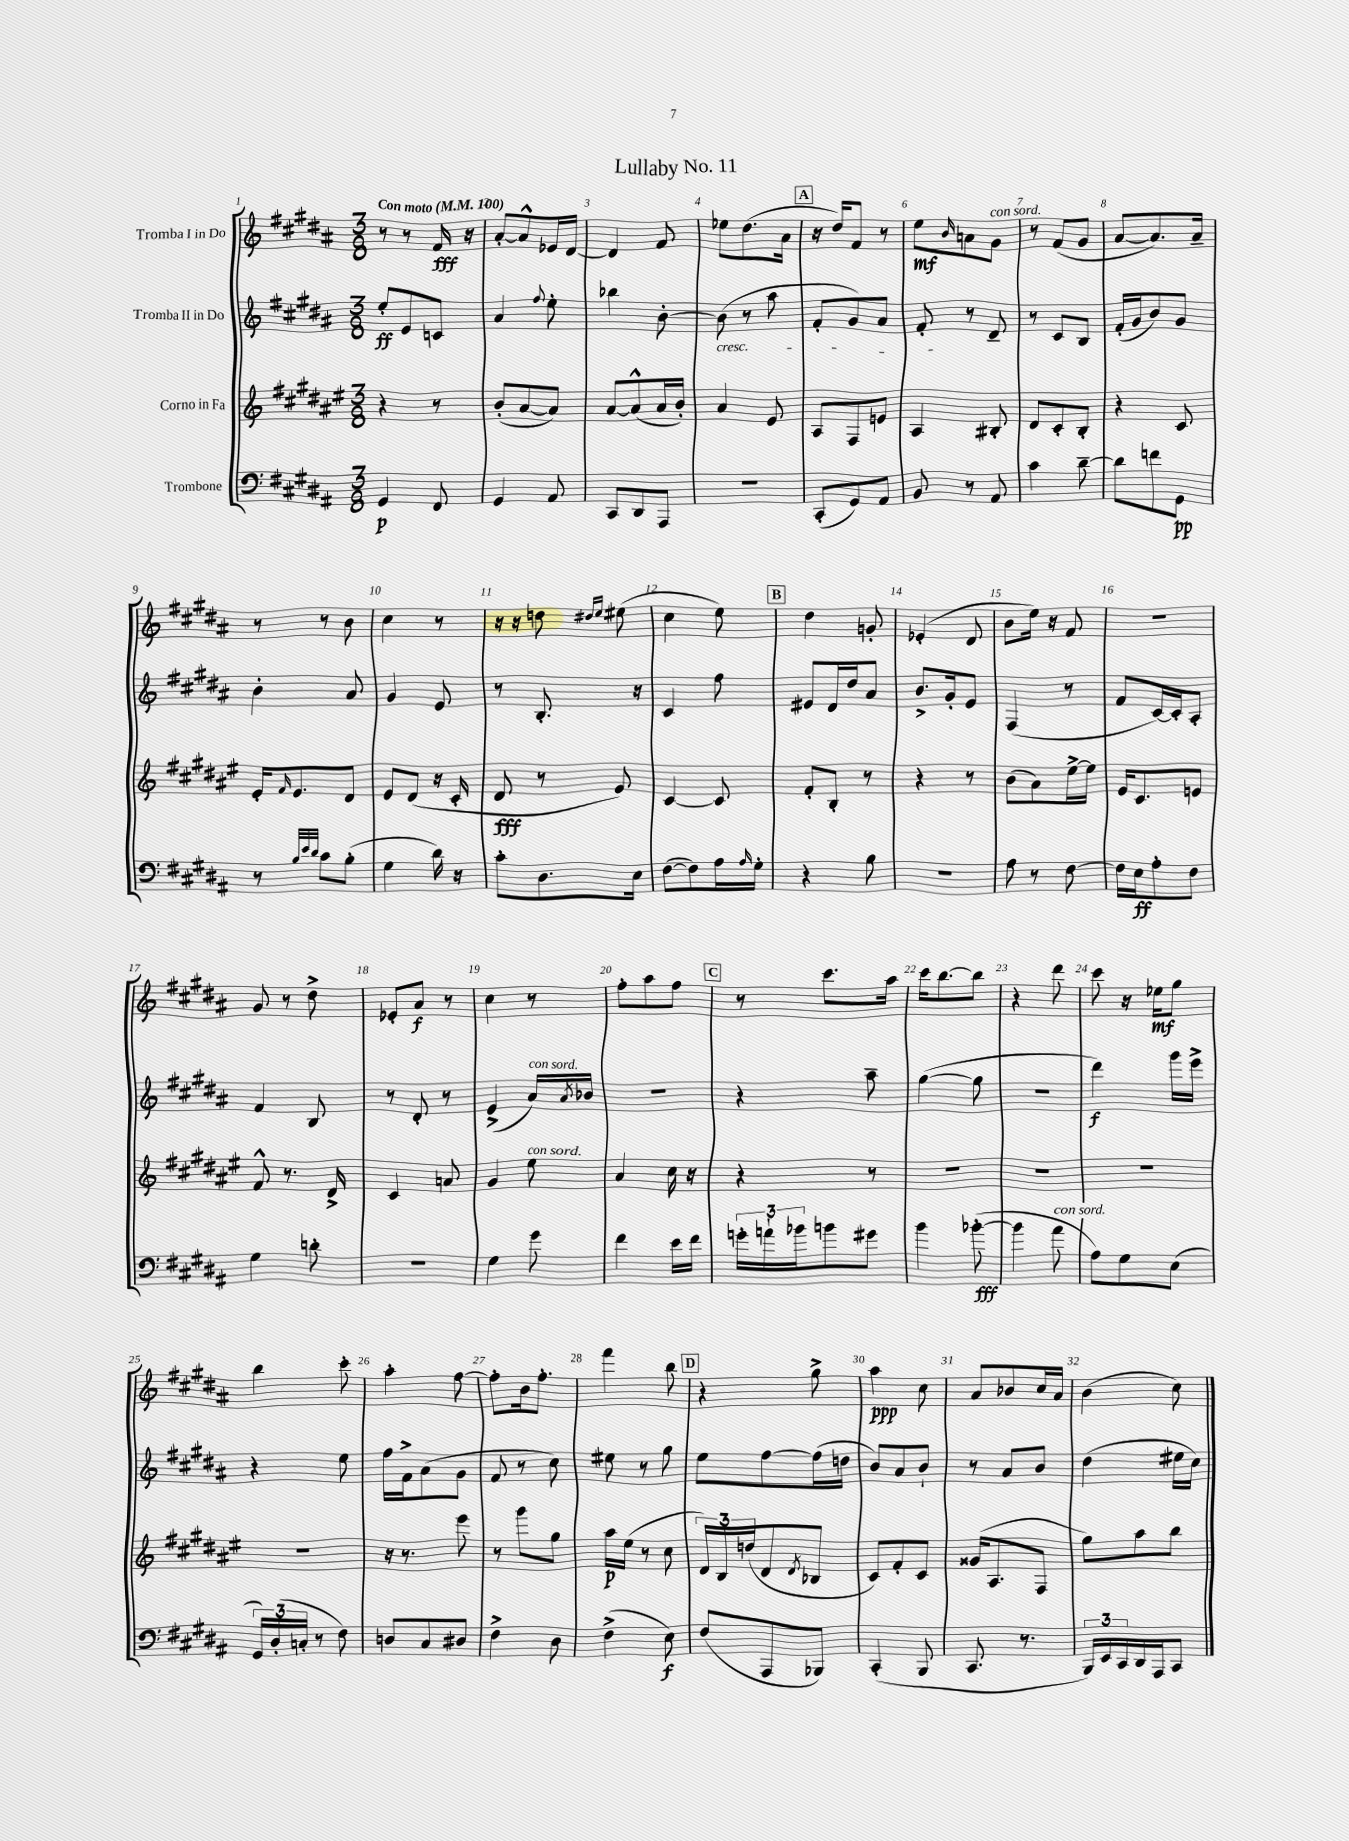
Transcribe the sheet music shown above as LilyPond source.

\header { title = "Lullaby No. 11" }
<<
\new StaffGroup <<
\new Staff = "s0" \with { instrumentName = "Tromba I in Do" } {
    \clef treble \key b \major \numericTimeSignature \time 3/8 \tempo "Con moto" 4 = 100
    r8 r8 fis'16\fff r16 |
    ais'8~-. ais'8-^ ees'16 dis'16~ |
    dis'4 fis'8 |
    ees''8 dis''8.( ais'16 |
    \mark \markup { \box "A" } r16 dis''16) fis'8 r8 |
    e''8\mf \grace { b'16 } a'8 gis'8^\markup { \italic "con sord." } |
    r8 fis'8( gis'8 |
    ais'8~ ais'8.) ais'16-- |
    r8 r8 b'8 |
    cis''4 r8 |
    r16 r16 d''8 \grace { dis''16 e''16 } eis''8( |
    cis''4 e''8) |
    \mark \markup { \box "B" } dis''4 g'8-. |
    ees'4-.( dis'8 |
    b'8 e''16) r16 fis'8 |
    R4. |
    gis'8 r8 dis''8-> |
    ees'8-. ais'8\f r8 |
    cis''4 r8 |
    fis''8-. ais''8 fis''8 |
    \mark \markup { \box "C" } r8 cis'''8. ais''16 |
    cis'''16 b''8.~ b''8 |
    r4 dis'''8 |
    cis'''8 r16 ees''16\mf gis''8 |
    b''4 cis'''8-. |
    ais''4-. fis''8~ |
    fis''8-. b'16 fis''8.-. |
    fis'''4 b''8 |
    \mark \markup { \box "D" } r4 gis''8-> |
    ais''4\ppp cis''8 |
    ais'8 bes'8 cis''16 ais'16 |
    b'4( cis''8) \bar "|." |
}
\new Staff = "s1" \with { instrumentName = "Tromba II in Do" } {
    \clef treble \key b \major \numericTimeSignature \time 3/8
    e''8-.\ff e'8 c'8 |
    ais'4 \appoggiatura { fis''8 } e''8-. |
    bes''4 b'8~-. |
    b'8\cresc( r8 ais''8 |
    \mark \markup { \box "A" } fis'8-. gis'8) ais'8 |
    fis'8-.\! r8 dis'8-- |
    r8 cis'8 b8 |
    fis'16-.( gis'16 b'8) gis'8 |
    b'4-. ais'8 |
    gis'4 e'8 |
    r8 b8.-. r16 |
    cis'4 fis''8 |
    \mark \markup { \box "B" } eis'8 dis'16 dis''16 ais'8 |
    b'8.-> gis'16-. e'8 |
    fis4( r8 |
    fis'8 cis'16~) cis'16-. ais8-. |
    fis'4 b8 |
    r8 dis'8-. r8 |
    e'4->( ais'16^\markup { \italic "con sord." }) \acciaccatura { ais'8 } bes'16 |
    r4. |
    \mark \markup { \box "C" } r4 ais''8-- |
    gis''4~( gis''8 |
    R4. |
    dis'''4\f) gis'''16 e'''16-> |
    r4 e''8 |
    fis''16 fis'16-> ais'8( gis'8 |
    fis'8 r8 cis''8) |
    eis''8 r8 gis''8 |
    \mark \markup { \box "D" } e''8 fis''8~ fis''16( d''16 |
    b'8) ais'8 b'8-! |
    r8 ais'8 b'8 |
    dis''4( eis''16 cis''16) \bar "|." |
}
\new Staff = "s2" \with { instrumentName = "Corno in Fa" } {
    \clef treble \key fis \major \numericTimeSignature \time 3/8
    r4 r8 |
    b'8-.( ais'8~ ais'8) |
    ais'8~ ais'8-^( ais'16 b'16-.) |
    ais'4 eis'8 |
    \mark \markup { \box "A" } ais8 fis8 e'8 |
    ais4 bis8-. |
    dis'8 cis'8-. b8-. |
    r4 cis'8 |
    eis'16-. \grace { fis'16 } eis'8. dis'8 |
    eis'8 dis'8( r16 cis'16-. |
    dis'8\fff r8 eis'8) |
    cis'4~ cis'8 |
    \mark \markup { \box "B" } fis'8-. b8-. r8 |
    r4 r8 |
    b'8( ais'8) eis''16~-> eis''16 |
    eis'16 cis'8. e'8 |
    fis'8-^ r8. dis'16-> |
    cis'4 a'8 |
    gis'4 eis''8^\markup { \italic "con sord." } |
    ais'4 cis''16 r16 |
    \mark \markup { \box "C" } r4 r8 |
    R4. |
    R4. |
    R4. |
    R4. |
    r16 r8. eis'''8 |
    r8 gis'''8 gis''8 |
    ais''16\p eis''16( r8 cis''8 |
    \mark \markup { \box "D" } \tuplet 3/2 { dis'16) b16 d''16( } dis'8 \acciaccatura { dis'8 } bes8 |
    cis'8) fis'8-. cis'8 |
    gisis'16( ais8. fis8 |
    gis''8) ais''8 b''8 \bar "|." |
}
\new Staff = "s3" \with { instrumentName = "Trombone" } {
    \clef bass \key b \major \numericTimeSignature \time 3/8
    gis,4\p fis,8 |
    gis,4 ais,8 |
    cis,8 dis,8 ais,,8 |
    R4. |
    \mark \markup { \box "A" } cis,8-.( gis,8) ais,8 |
    b,8 r8 ais,8 |
    cis'4 dis'8~-- |
    dis'8 f'8 gis,8\pp |
    r8 \grace { b32 e'32 dis'32 } cis'8 b8-.( |
    gis4 dis'16) r16 |
    cis'8-. dis8. e16 |
    fis8~( fis8) ais16 \grace { ais16 } gis16-. |
    \mark \markup { \box "B" } r4 b8 |
    R4. |
    ais8 r8 fis8~ |
    fis16 e16\ff ais8-. fis8 |
    gis4 d'8-. |
    R4. |
    gis4 gis'8 |
    fis'4 e'16 fis'16 |
    \mark \markup { \box "C" } \tuplet 3/2 { g'16-. a'16-! bes'16 } b'8 gis'8 |
    b'4 bes'8~-.\fff( |
    bes'4 ais'8^\markup { \italic "con sord." } |
    ais8) gis8 e8( |
    \tuplet 3/2 { gis,16) dis16-.( c16-. } r8 fis8) |
    d8 cis8 dis8 |
    fis4-> dis8 |
    fis4->( e8\f) |
    \mark \markup { \box "D" } fis8( ais,,8 bes,,8) |
    cis,4-.( b,,8 |
    cis,8. r8. |
    \tuplet 3/2 { b,,16) e,16 cis,16 } dis,16 ais,,16 cis,8 \bar "|." |
}
>>
>>
\layout { \context { \Score \override BarNumber.break-visibility = ##(#f #t #t) barNumberVisibility = #all-bar-numbers-visible } }
